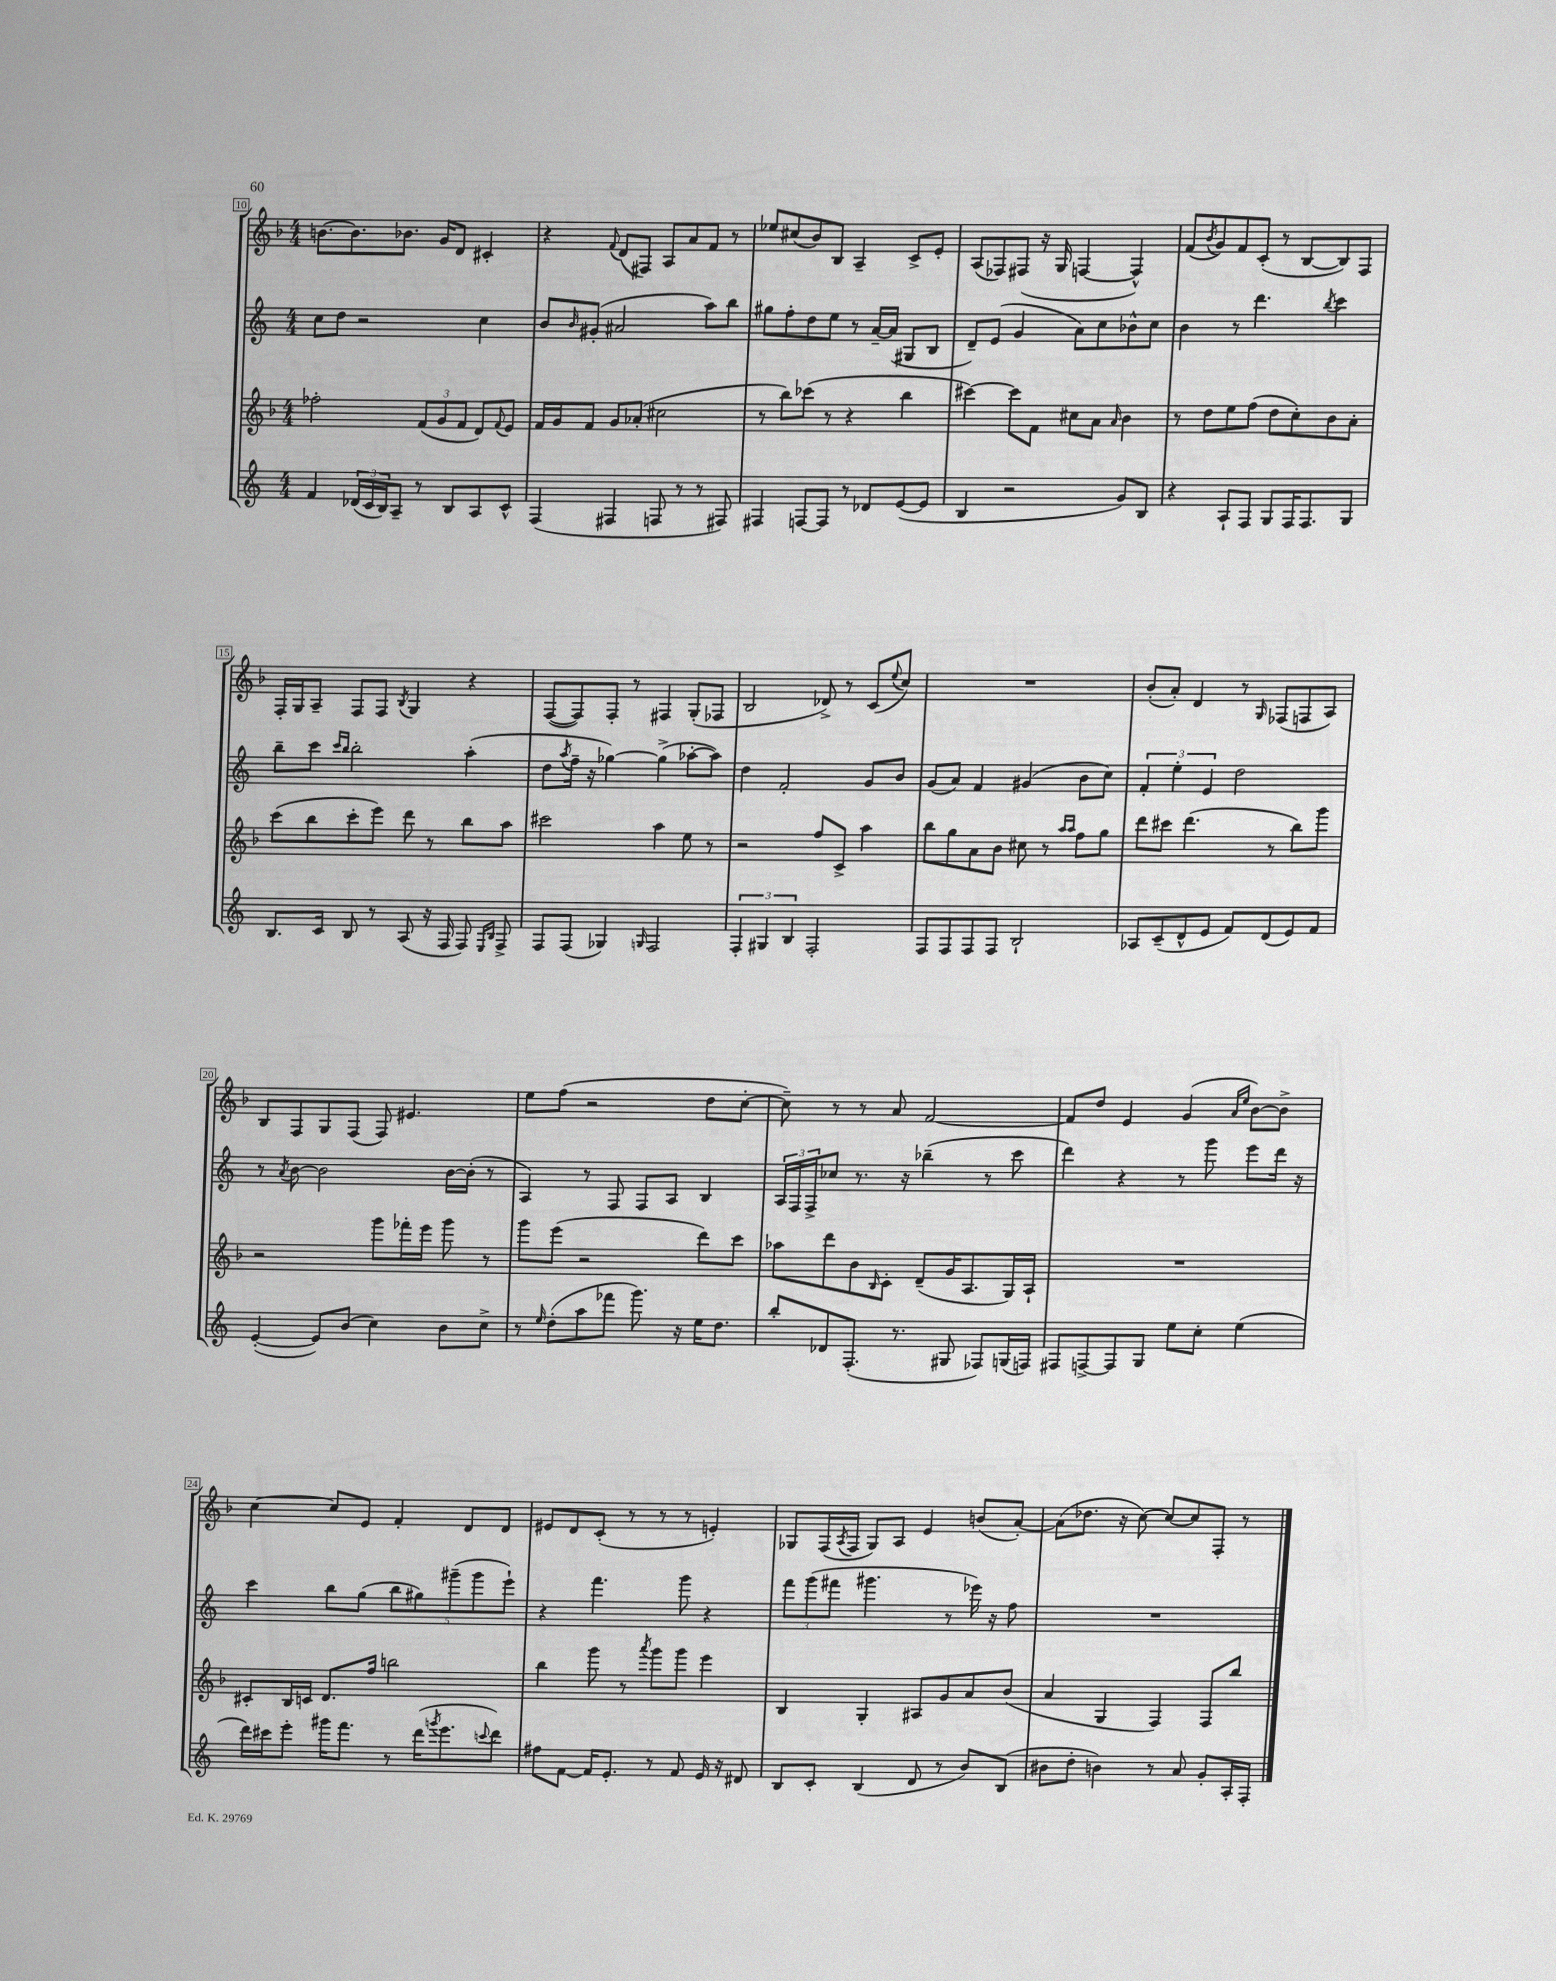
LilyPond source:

<<
\new StaffGroup <<
\new Staff = "s0" {
    \clef treble \key f \major \numericTimeSignature \time 4/4
    b'8.~ b'8. bes'8. g'16 d'8 cis'4-. |
    r4 \appoggiatura { f'8 } d'8( fis8) a8 a'8 f'8 r8 |
    ees''8 cis''8( bes'8) bes8 a4-- c'8-> e'8-. |
    a8( fes8) fis8( r16 g16 f4~ f4-^) |
    f'8( \acciaccatura { bes'8 } g'8) f'8 c'8-.( r8 bes8~ bes8) f8 |
    f16-. g16 a8-- f8 f8 \acciaccatura { bes8 } g4 r4 |
    f8~( f8) f8-. r8 fis4 g8-.( fes8 |
    bes2 des'8->) r8 c'8( \appoggiatura { e''8 } c''8) |
    R1 |
    bes'8-.( a'8-.) d'4 r8 \grace { g16 } fes8( f8 a8) |
    bes8 f8 g8 f8( f8) eis'4. |
    e''8 f''8( r2 d''8 c''8~-. |
    c''8--) r8 r8 a'8 f'2~ |
    f'8 d''8 e'4 g'4( \grace { a'16 e''16 } bes'8~) bes'8-> |
    c''4~ c''8 e'8 f'4-. d'8 d'8 |
    eis'8 d'8 c'8-.( r8 r8 r8 e'4-.) |
    ges8 f16( \acciaccatura { a8 } f16 ges8) a8 e'4 b'8( a'8~-.) |
    a'8( des''8. r16 c''8~) c''8~ c''8 f8-. r8 \bar "|." |
}
\new Staff = "s1" {
    \clef treble \key c \major \numericTimeSignature \time 4/4
    c''8 d''8 r2 c''4 |
    b'8 \grace { b'16 } gis'8-.( ais'2 a''8) b''8 |
    gis''8 f''8-. d''8 e''8 r8 a'16~-- a'16( gis8 b8 |
    d'8--) e'8( g'4 a'8) c''8 bes'8-^ c''8 |
    b'4 r8 d'''4. \acciaccatura { b''8 } c'''4 |
    b''8-- c'''8 \grace { c'''16 b''16 } b''2-. a''4-.( |
    d''8 \acciaccatura { a''8 } f''16-- r16 ges''4~) ges''4->( aes''8~-. aes''8) |
    d''4 f'2-. g'8 b'8 |
    g'8( a'8) f'4 gis'4( b'8 c''8) |
    \tuplet 3/2 { f'4-. e''4-. e'4 } d''2 |
    r8 \acciaccatura { a'8 } b'8~ b'2 b'16~ b'16-.( r8 |
    a4) r8 f8 f8 a8 b4 |
    \tuplet 3/2 { a16 f16 f16-> } ces''8 r8. r16 bes''4--( r8 c'''8 |
    d'''4) r4 r8 g'''8 e'''8 d'''16 r16 |
    c'''4 b''8 g''8( \tuplet 5/4 { b''8 gis''8) gis'''8--( gis'''8 e'''8-!) } |
    r4 f'''4. g'''8 r4 |
    \tuplet 3/2 { f'''8 g'''8( fis'''8 } gis'''4. r8 ees'''16) r16 f''8 |
    R1 \bar "|." |
}
\new Staff = "s2" {
    \clef treble \key f \major \numericTimeSignature \time 4/4
    fes''2-. \tuplet 3/2 { f'8( g'8 f'8 } d'8) \appoggiatura { f'8 } e'8 |
    f'16 g'16 f'8 g'8 aes'8-.( cis''2 |
    r8 bes''8) ces'''8( r8 r4 bes''4 |
    cis'''4~) cis'''8 f'8 cis''8 a'8 \grace { a'16 } bes'4 |
    r8 d''8 e''8 f''8( d''8 c''8-.) bes'8 a'8-. |
    c'''8( bes''8 c'''8-. e'''8) d'''8 r8 bes''8 a''8 |
    cis'''2 a''4 e''8 r8 |
    r2 f''8 c'8-> a''4 |
    bes''8 g''8 a'8 bes'8 cis''8 r8 \grace { a''16 a''16 } f''8 g''8 |
    d'''8 cis'''8 d'''4.( r8 bes''8) g'''8 |
    r2 g'''8 fes'''16-. e'''16 g'''8 r8 |
    g'''8 e'''8( r2 d'''8) c'''8 |
    aes''8 d'''8 bes'8 \grace { bes16 } c'8-. d'8--( g'16 a8. g16) a16-! |
    R1 |
    cis'8-. bes16 c'16 d'8. f''16 b''2 |
    bes''4 g'''8 r8 \acciaccatura { a'''8 } g'''8 g'''8 e'''4 |
    bes4 g4-. ais8 g'8 a'8 bes'8( |
    a'4 g4 f4) f8 bes''8 \bar "|." |
}
\new Staff = "s3" {
    \clef treble \key c \major \numericTimeSignature \time 4/4
    f'4 \tuplet 3/2 { des'16( c'16 b16) } a8-- r8 b8 a8 c'8-^ |
    f4( fis4 f8 r8 r8 fis8) |
    fis4 f8~ f8 r8 des'8 e'8~( e'8 |
    b4 r2 g'8) b8 |
    r4 a8-! f8 g8 f16 f8. g8 |
    b8. c'16 b8 r8 a8( r16 f16 f8) \grace { e16 b16 } f8-> |
    f8 f8( ges4) \grace { g16 } f2 |
    \tuplet 3/2 { f4-. gis4 b4 } f2-. |
    f8 f8 f8 f8 b2-! |
    aes8 c'8--( d'8-^ e'8 f'8) d'8( e'8) f'8 |
    e'4~-.( e'8) b'8( c''4) b'8 c''8-> |
    r8 \grace { e''16 } d''8-.( a''8 fes'''8 g'''8.) r16 e''16 d''8. |
    b''8-. des'8 f8.-.( r8. gis8 fes8) g16( f16) |
    fis8 f8~-> f8 g8 e''8 c''8-. e''4( |
    d'''16) cis'''16 e'''8-. gis'''16 f'''8. r8 d'''16( \acciaccatura { g'''8 } e'''8. \appoggiatura { c'''8 } d'''8) |
    fis''8 f'8~ f'16 e'8.-. r8 f'8 e'16 r16 dis'8 |
    b8 c'8-. b4( d'8 r8 b'8) b8( |
    bis'8 d''8-. b'4) r8 a'8 g'8-. a16-. f16-. \bar "|." |
}
>>
>>
\layout { \context { \Score currentBarNumber = #10 \override BarNumber.stencil = #(make-stencil-boxer 0.1 0.3 ly:text-interface::print) } }
